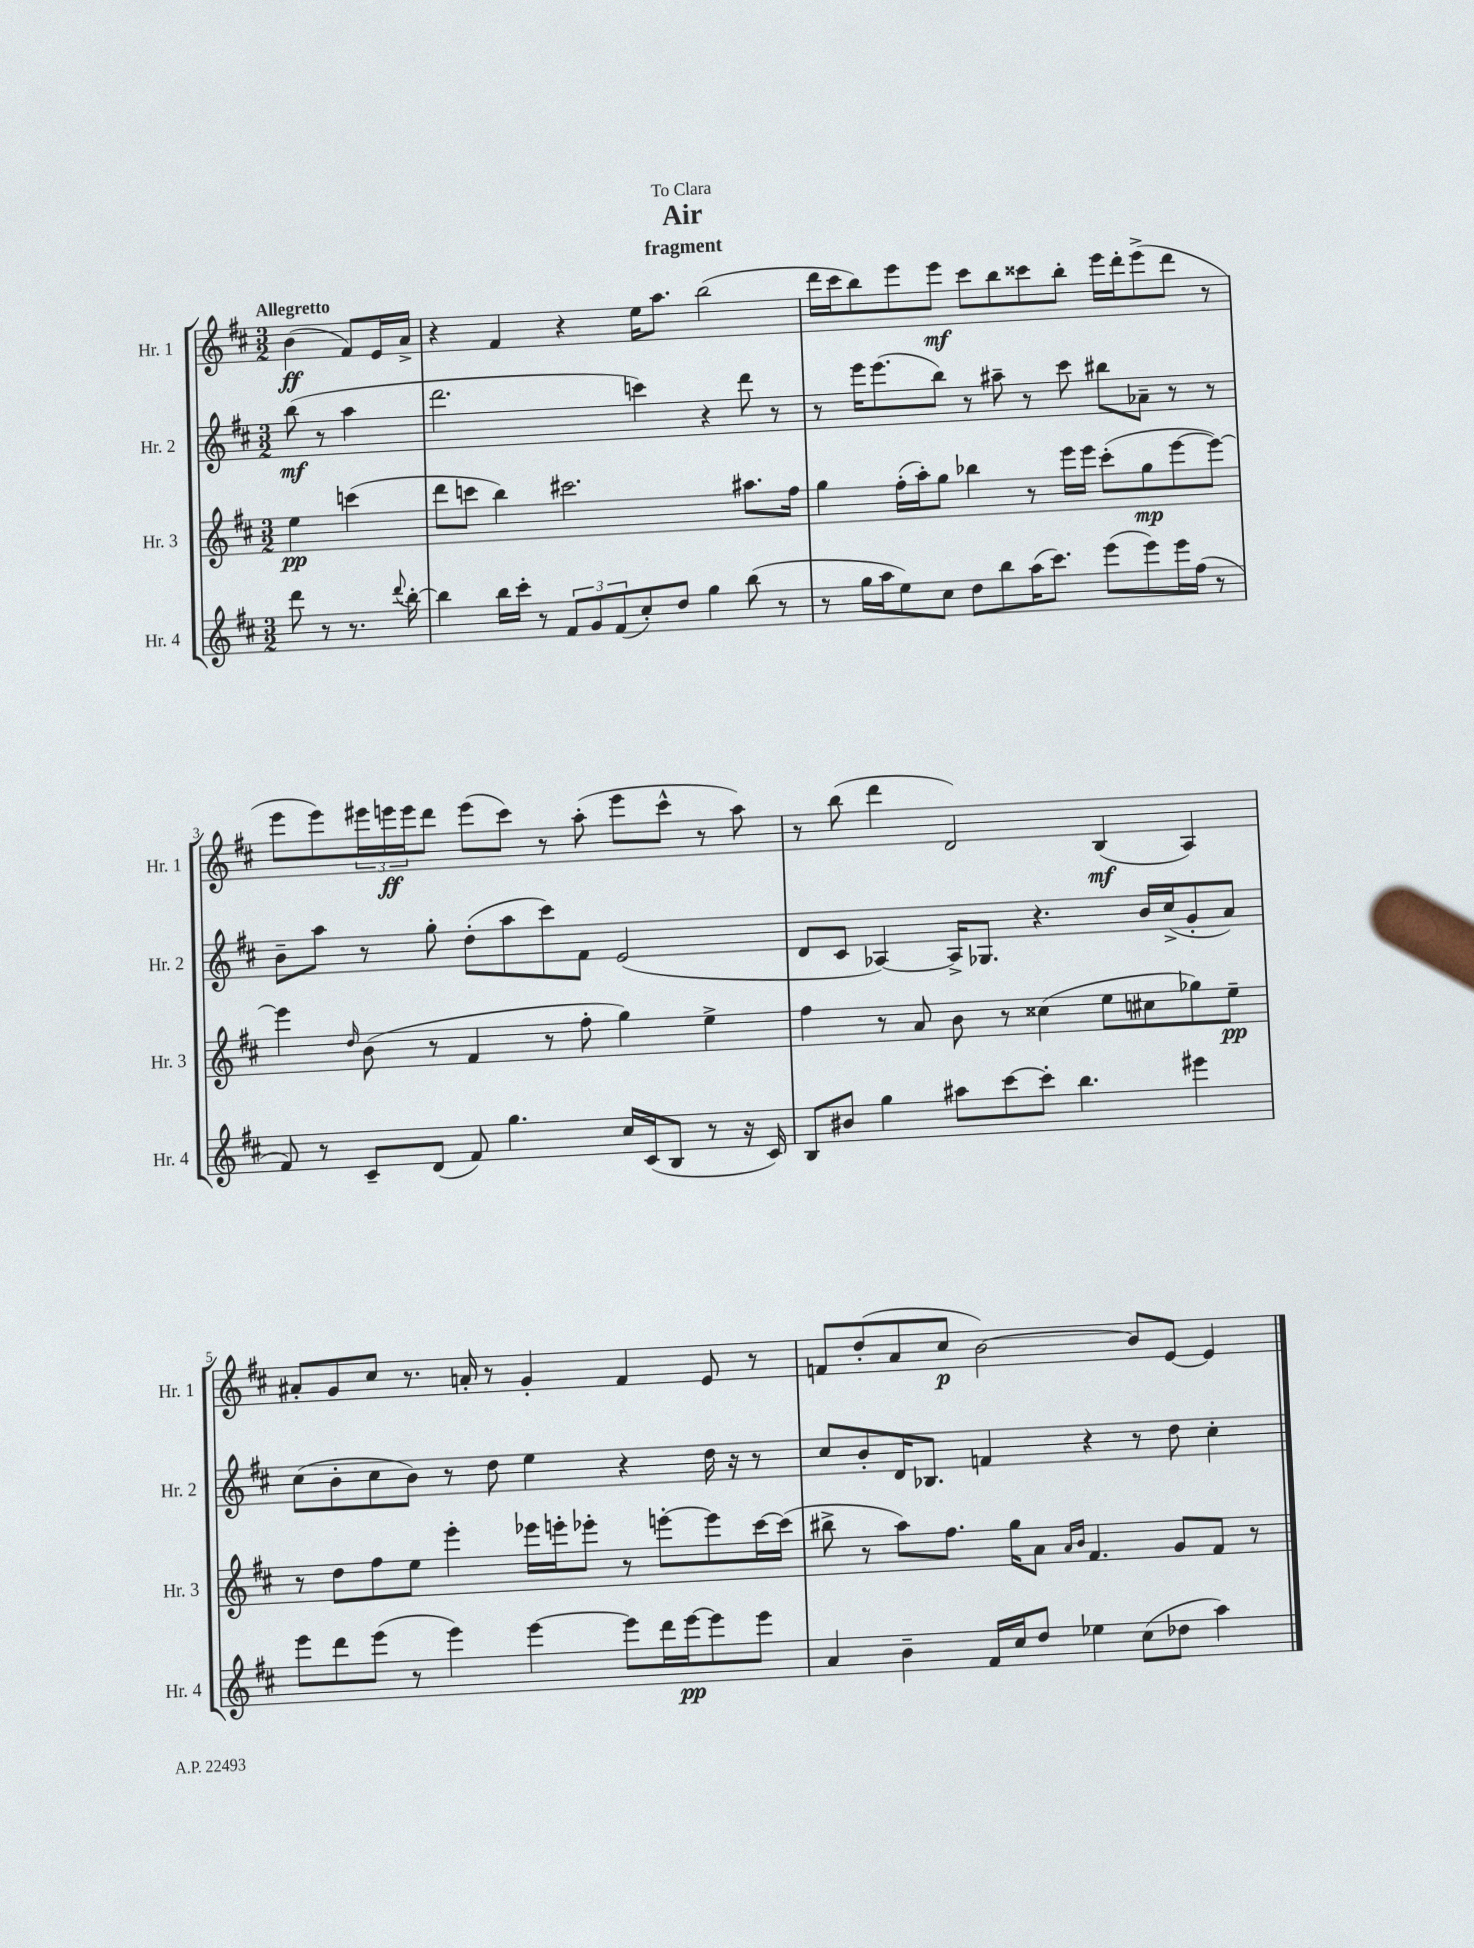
\header { title = "Air" subtitle = "fragment" dedication = "To Clara" }
<<
\new StaffGroup <<
\new Staff = "s0" \with { instrumentName = "Hr. 1" shortInstrumentName = "Hr. 1" } {
    \clef treble \key d \major \numericTimeSignature \time 3/2 \partial 2 \tempo "Allegretto"
    b'4\ff( fis'8) e'16 a'16-> |
    r4 fis'4 r4 e''16 a''8. b''2( |
    d'''16 cis'''16 b''8) e'''8 e'''8\mf cis'''8 b''8 cisis'''8 b''8-. e'''16 d'''16-. e'''8->( d'''8 r8 |
    e'''8 e'''8) \tuplet 3/2 { eis'''16 e'''16\ff e'''16 } d'''8 e'''8( cis'''8) r8 a''8-.( e'''8 cis'''8-^ r8 a''8) |
    r8 b''8( d'''4 d'2) b4\mf( a4) |
    ais'8-. g'8 cis''8 r8. a'16-. r8 g'4-. fis'4 e'8 r8 |
    f'8 d''8-.( a'8 cis''8\p b'2~) b'8 e'8~ e'4 \bar "|." |
}
\new Staff = "s1" \with { instrumentName = "Hr. 2" shortInstrumentName = "Hr. 2" } {
    \clef treble \key d \major \numericTimeSignature \time 3/2 \partial 2
    b''8\mf( r8 a''4 |
    d'''2. c'''4) r4 d'''8 r8 |
    r8 e'''16 e'''8.( b''8) r8 ais''8-- r8 cis'''8 bis''8 aes'8-- r8 r8 |
    b'8-- a''8 r8 g''8-. d''8-.( a''8 cis'''8) fis'8 e'2( |
    d'8 cis'8 aes4~) aes16-> ges8. r4. b'16 cis''16->( g'8-. a'8) |
    cis''8( b'8-. cis''8 b'8) r8 d''8 e''4 r4 d''16 r16 r8 |
    cis''8 b'8-. d'16 bes8. f'4 r4 r8 d''8 cis''4-. \bar "|." |
}
\new Staff = "s2" \with { instrumentName = "Hr. 3" shortInstrumentName = "Hr. 3" } {
    \clef treble \key d \major \numericTimeSignature \time 3/2 \partial 2
    e''4\pp c'''4( |
    d'''8 c'''8 b''4) cis'''2. ais''8. fis''16 |
    g''4 fis''16-.( a''16-.) g''8 bes''4 r8 e'''16 e'''16 cis'''8-.( g''8\mp e'''8~ e'''8~) |
    e'''4 \grace { d''16 } b'8( r8 fis'4 r8 fis''8-. g''4) e''4-> |
    fis''4 r8 a'8 b'8 r8 cisis''4( e''8 cis''8 ges''8) e''8--\pp |
    r8 d''8 fis''8 e''8 e'''4-. ees'''16 e'''16-. ees'''8-. r8 e'''8~-. e'''8 cis'''16~ cis'''16( |
    bis''8-> r8 a''8) fis''8. g''16 a'8 \grace { a'16 b'16 } fis'4. g'8 fis'8 r8 \bar "|." |
}
\new Staff = "s3" \with { instrumentName = "Hr. 4" shortInstrumentName = "Hr. 4" } {
    \clef treble \key d \major \numericTimeSignature \time 3/2 \partial 2
    d'''8 r8 r8. \appoggiatura { d'''8 } b''16~-. |
    b''4 b''16 cis'''16-. r8 \tuplet 3/2 { fis'8 g'8 fis'8( } cis''8-.) d''8 g''4 b''8( r8 |
    r8 g''16 a''16 e''8) cis''8 d''8 b''8 a''16( cis'''8.) e'''8( e'''8) e'''16 fis''16( r8 |
    fis'8) r8 cis'8-- d'8( fis'8) g''4. cis''16 cis'16( b8 r8 r16 cis'16) |
    b8 bis'8 g''4 ais''8 cis'''8~ cis'''8-. b''4. eis'''4 |
    e'''8 d'''8 e'''8( r8 e'''4) e'''4~ e'''8 d'''16 e'''16~\pp e'''8 e'''8 |
    a'4 b'4-- fis'16 cis''16 d''8 ees''4 cis''8( des''8 a''4) \bar "|." |
}
>>
>>
